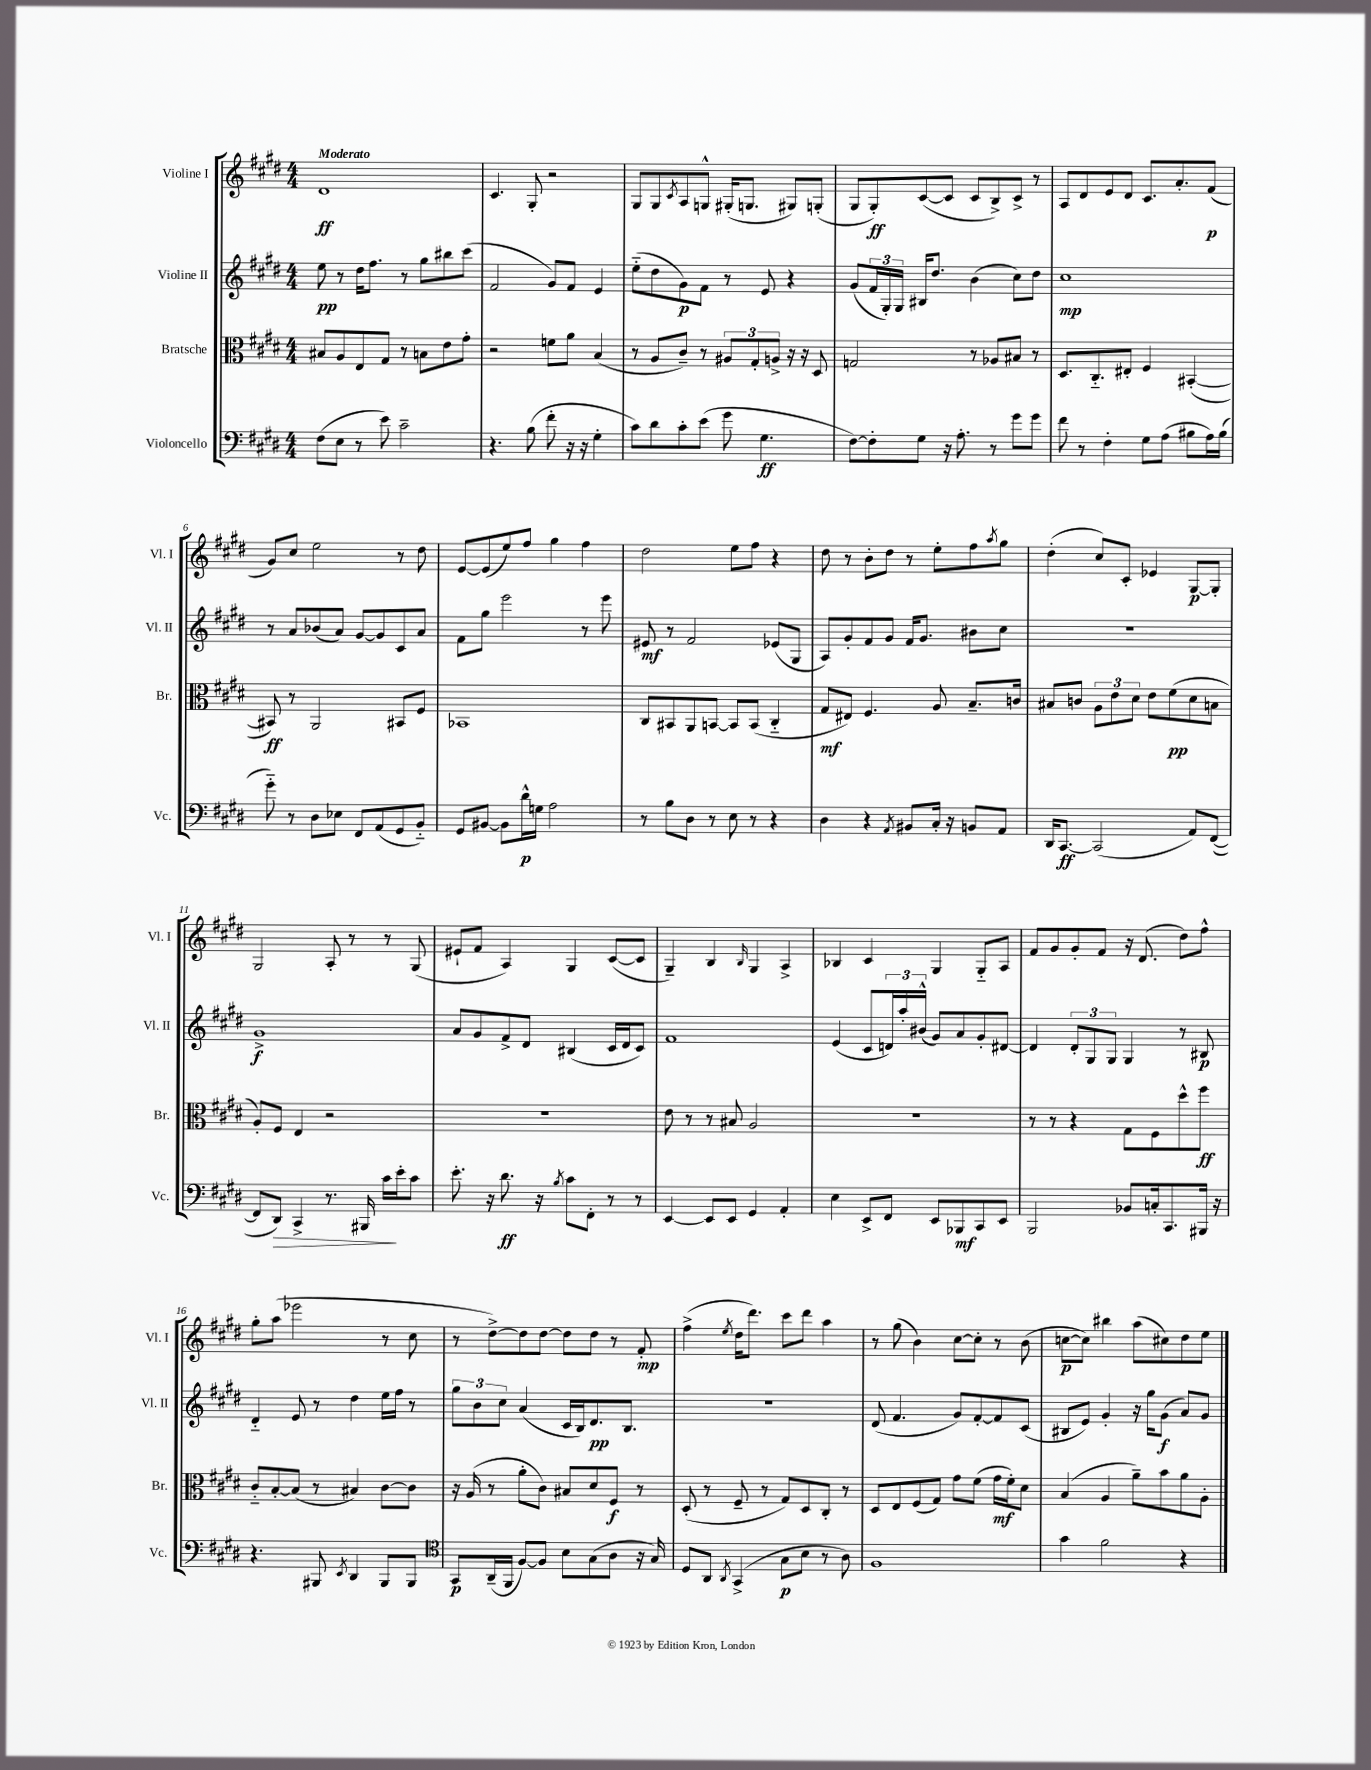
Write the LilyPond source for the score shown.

<<
\new StaffGroup <<
\new Staff = "s0" \with { instrumentName = "Violine I" shortInstrumentName = "Vl. I" } {
    \clef treble \key e \major \numericTimeSignature \time 4/4 \tempo "Moderato"
    dis'1\ff |
    cis'4. gis8-. r2 |
    gis8 gis8 \acciaccatura { cis'8 } a8 g8-^ gis16-.( g8. gis8) g8-.( |
    gis8 gis8-.\ff) cis'8~( cis'8 cis'8 b8->) cis'8-> r8 |
    a8 dis'8 e'8 dis'8 cis'8. a'8.-. fis'8\p( |
    gis'8) cis''8 e''2 r8 dis''8 |
    e'8~ e'8( e''8) fis''8 gis''4 fis''4 |
    dis''2 e''8 fis''8 r4 |
    dis''8 r8 b'8-. dis''8 r8 e''8-. fis''8 \acciaccatura { a''8 } gis''8 |
    dis''4-.( cis''8) cis'8-. ees'4 gis8~\p gis8-. |
    gis2 a8-. r8 r8 gis8( |
    eis'8-! fis'8 a4) gis4 cis'8~( cis'8 |
    gis4--) b4 \grace { b16 } gis4 a4-> |
    bes4 cis'4 gis4 gis8-_ a8 |
    fis'8 gis'8 gis'8-. fis'8 r16 dis'8.( dis''8) fis''8-^ |
    gis''8-. a''8( ees'''2 r8 cis''8 |
    r8 dis''8~->) dis''8 dis''8~ dis''8 dis''8 r8 fis'8-.\mp |
    fis''4->( \acciaccatura { e''8 } dis''16 dis'''8.) cis'''8 dis'''8 a''4 |
    r8 gis''8( b'4) cis''8~ cis''8-. r8 b'8( |
    c''8~\p c''8) bis''4 a''8( cis''8) dis''8 e''8 \bar "|." |
}
\new Staff = "s1" \with { instrumentName = "Violine II" shortInstrumentName = "Vl. II" } {
    \clef treble \key e \major \numericTimeSignature \time 4/4
    e''8\pp r8 dis''16 fis''8. r8 gis''8 bis''8 cis'''8( |
    fis'2 gis'8) fis'8 e'4 |
    e''8-_( dis''8 gis'8\p) fis'8 r8 e'8 r4 |
    gis'8( \tuplet 3/2 { fis'16 gis16-.) gis16 } bis16 dis''8. b'4( cis''8) dis''8 |
    cis''1\mp |
    r8 a'8 bes'8( a'8) gis'8~ gis'8 cis'8 a'8 |
    fis'8 gis''8 e'''2 r8 e'''8 |
    eis'8\mf r8 fis'2 ees'8( gis8 |
    a8) gis'8-. fis'8 gis'8 fis'16 gis'8. bis'8 cis''8 |
    r1 |
    gis'1->\f |
    a'8 gis'8 fis'8-> dis'8 bis4( cis'16 dis'16 cis'8) |
    fis'1 |
    e'4( cis'8 \tuplet 3/2 { d'16) a''16-. bis'16-^( } gis'8) a'8 gis'8-. dis'8~ |
    dis'4 \tuplet 3/2 { dis'8-. gis8 gis8 } gis4 r8 bis8\p |
    dis'4-_ e'8 r8 dis''4 e''16 fis''16 r8 |
    \tuplet 3/2 { gis''8 b'8 cis''8 } a'4( cis'16 b16) dis'8.\pp b8. |
    r1 |
    dis'8( fis'4. gis'8) fis'8~-. fis'8 cis'8( |
    bis8 e'8) gis'4-. r16 gis''16 gis'8\f( a'8) gis'8 \bar "|." |
}
\new Staff = "s2" \with { instrumentName = "Bratsche" shortInstrumentName = "Br." } {
    \clef alto \key e \major \numericTimeSignature \time 4/4
    bis8 a8 e8 gis8 r8 b8 e'8 gis'8-. |
    r2 f'8 a'8 b4( |
    r8 a8 cis'8--) r8 \tuplet 3/2 { ais8 gis8-. a8-> } r16 r16 dis8 |
    g2 r8 aes8 bis8 r8 |
    dis8. cis8.-_ eis8-. fis4 bis,4~-.( |
    bis,8\ff) r8 a,2 bis,8 fis8 |
    bes,1 |
    cis8 bis,8 a,8 b,8~ b,8 b,8( cis4-_ |
    gis8\mf eis8) fis4. a8 b8.-- c'16 |
    bis8 c'8 \tuplet 3/2 { a8 e'8 dis'8 } e'8 fis'8\pp( dis'8 b8 |
    a8-.) fis8 e4 r2 |
    R1 |
    e'8 r8 r8 bis8 a2 |
    R1 |
    r8 r8 r4 gis8 fis8 dis''8-^ fis''8\ff |
    cis'8-_ b8~-. b8( r8 bis4) cis'8~ cis'8 |
    r16 a16( r8 a'8-. cis'8) bis8 dis'8 fis8\f r8 |
    dis8-.( r8 fis8-- r8 gis8) dis8 cis8-. r8 |
    dis8 e8 fis8( gis8) gis'8 fis'8( gis'16\mf fis'16-.) dis'8 |
    b4( a4 a'8--) b'8 a'8 a8-. \bar "|." |
}
\new Staff = "s3" \with { instrumentName = "Violoncello" shortInstrumentName = "Vc." } {
    \clef bass \key e \major \numericTimeSignature \time 4/4
    fis8( e8 r8 e'8) cis'2-- |
    r4. b8( fis'8-. r16 r16 gis4-. |
    cis'8) dis'8 cis'8-. e'8( gis'8 gis4.\ff |
    fis8~) fis8-. gis8 r16 a8.-. r8 gis'8 gis'8 |
    fis'8 r8 fis4-. gis8 a8( bis8 a16) bis16( |
    gis'8-_) r8 dis8 ees8 fis,8 a,8( gis,8 b,8-_) |
    gis,8 bis,8~ bis,8 dis'16-^\p g16 a2 |
    r8 b8 dis8 r8 e8 r8 r4 |
    dis4 r4 \acciaccatura { a,8 } bis,8 cis16-. r16 b,8 a,8 |
    dis,16 cis,8.~\ff cis,2( a,8) fis,8~( |
    fis,8 dis,8\>) cis,4-> r8. bis,,16 cis'16\! e'16-. cis'8 |
    e'8.-. r16 dis'8.\ff r16 \acciaccatura { b8 } cis'8 fis,8-. r8 r8 |
    e,4~ e,8 e,8 gis,4 a,4-. |
    e4 e,8-> fis,8 e,8 bes,,8\mf cis,8 e,8 |
    b,,2 bes,8 c16-. cis,8. bis,,16 r16 |
    r4. bis,,8 \acciaccatura { e,8 } dis,4 bis,,8 bis,,8 |
    \clef tenor gis,8\p a,16--( fis,16 fis8~) fis8 b8 gis8( a8 r16 gis16) |
    dis8 a,8 \acciaccatura { a,8 } gis,4->( gis8\p b8 r8 a8) |
    fis1 |
    gis'4 fis'2 r4 \bar "|." |
}
>>
>>
